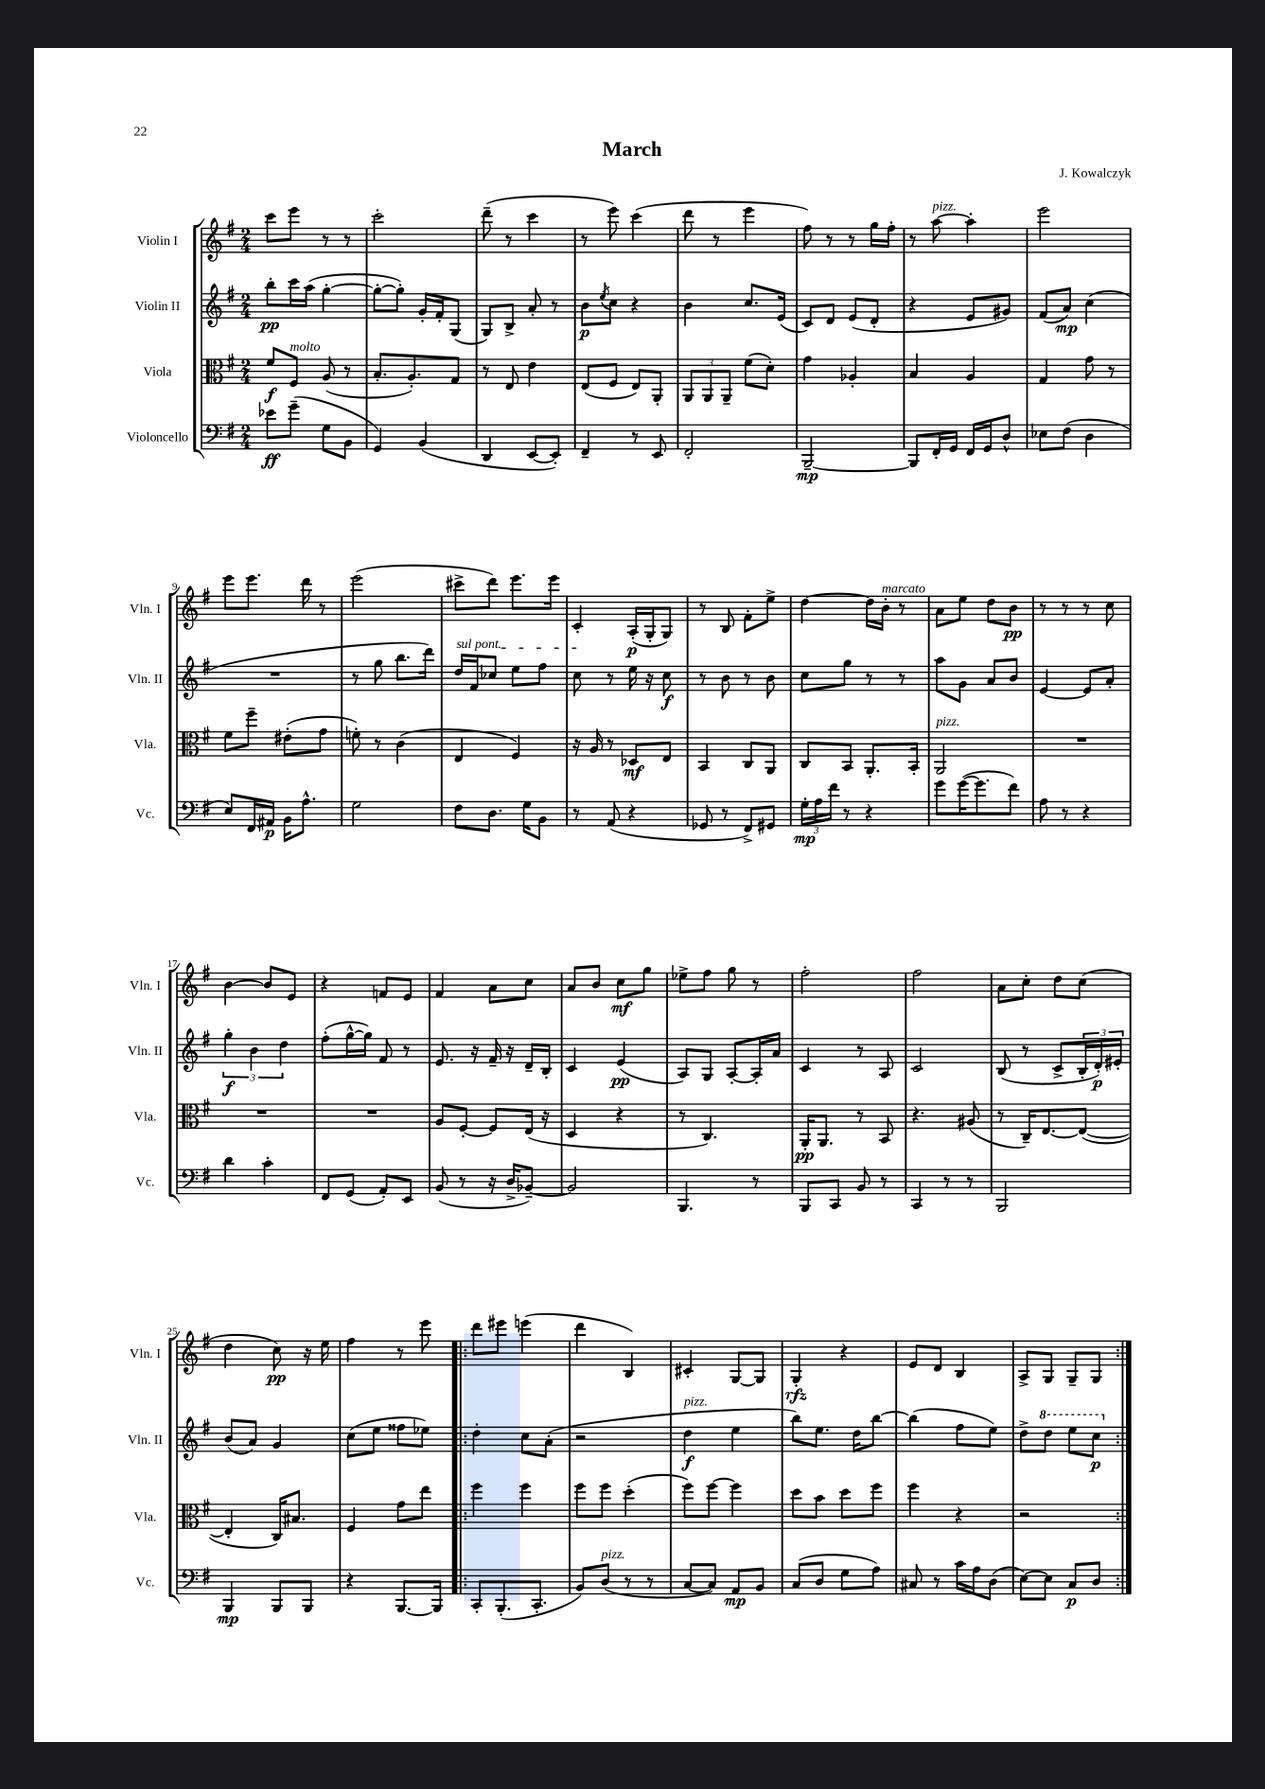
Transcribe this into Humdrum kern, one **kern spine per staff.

**kern	**kern	**kern	**kern
*staff4	*staff3	*staff2	*staff1
*clefF4	*clefC3	*clefG2	*clefG2
*k[f#]	*k[f#]	*k[f#]	*k[f#]
*M2/4	*M2/4	*M2/4	*M2/4
8e-\L	8f#/L	8bb'\L	8ccc\L
(8g~\J	8F#/J	16ccc\L	8eee\J
.	.	(16aa\JJ	.
8G\L	(8A/	[4gg'\	8r
8BB\J	8r	.	8r
=	=	=	=
4GG/)	8.B'/L	8gg'\_L	2ccc'\
.	.	8gg'\]J)	.
.	8.A'/)	.	.
(4BB/	.	16g'/LL	.
.	.	16f#'/J	.
.	8G/J	(8G/J	.
=	=	=	=
4DD/	8r	8G/L)	(8ddd~\
.	8E/	8B^/J	8r
[8EE/L	4e\	8a'/	4ccc\
8EE'/]J)	.	8r	.
=	=	=	=
4FF#~/	(8E/L	8b\L	8r
.	.	8qee/	.
.	8F#/J	8cc\J	8eee\)
8r	8E/L)	4r	(4ccc\
8EE/	8AA'/J	.	.
=	=	=	=
2FF#'/	12AA/L	4b\	8ddd\
.	12AA/	.	.
.	.	.	8r
.	12AA~/J	.	.
.	(8f#\L	8.cc/L	4eee\
.	8d'\J)	.	.
.	.	(16e/Jk	.
=	=	=	=
[2BBB~/	4g\	8c/L)	8ff#\)
.	.	8d/J	8r
.	4A-'/	(8e/L	8r
.	.	8d'/J	16gg\LL
.	.	.	16ff#'\JJ
=	=	=	=
8BBB/]L	4B/	4r	8r
16FF#'/L	.	.	[8aa\
16GG/JJ	.	.	.
16FF#/LL	4A/	8e/L	4aa'\]
16GG/J	.	.	.
8D^^/J	.	8g#/J)	.
=	=	=	=
8E-\L	4G/	(8f#/L	2eee\
(8F#\J	.	8a/J)	.
4D\	8g\	(4cc\	.
.	8r	.	.
=	=	=	=
8E/L)	8f#\L	2r	8eee\L
16FF#/L	8ff#~\J	.	8.eee\J
16AA#/JJ	.	.	.
16BB\LK	(8e#'\L	.	.
8.A^^\J	.	.	16ddd\
.	8g\J	.	8r
=	=	=	=
2G\	8f'\)	8r	(2eee\
.	8r	8gg\	.
.	(4c\	8.bb\L	.
.	.	16ddd\Jk)	.
=	=	=	=
8F#\L	4E/	16dd/LL	8ccc#^\L
.	.	16f#/J	.
8.D\J	.	8cc-/J	8ddd\J)
.	4F#/)	8ee\L	8.eee\L
16G\LK	.	.	.
8BB\J	.	8ff#\J	.
.	.	.	16eee\Jk
=	=	=	=
8r	16r	8cc\	4c'/
.	16A/	.	.
(8AA/	8r	8r	.
4r	8D-/L	16ee\	(16A'/LL
.	.	16r	16G'/J
.	8E/J	8cc\	8G/J)
=	=	=	=
8GG-/	4BB/	8r	8r
8r	.	8b\	8B/
8FF#^/L)	8C/L	8r	8f#'\L
8GG#/J	8AA/J	8b\	8ee^\J
=	=	=	=
24G'\LL	8C/L	8cc\L	[4dd\
24A\	.	.	.
24f#\JJ	.	.	.
8r	8BB/J	8gg\J	.
4r	8.AA'/L	8r	16dd\]LL
.	.	.	16b'\JJ
.	.	8r	8r
.	16BB'/Jk	.	.
=	=	=	=
8g\L	2AA/	8aa\L	8a\L
([16g\K	.	8g\J	8ee\J
8.g\]	.	.	.
.	.	8a/L	8dd\L
8f#\J)	.	8b/J	8b\J
=	=	=	=
8A\	2r	[4e/	8r
8r	.	.	8r
4r	.	8e/]L	8r
.	.	8a'/J	8cc\
=	=	=	=
4d\	2r	6gg'\	[4b\
.	.	6b\	.
4c'\	.	.	8b/]L
.	.	6dd\	.
.	.	.	8e/J
=	=	=	=
8FF#/L	2r	(8ff#'\L	4r
(8GG/J	.	[16gg^^\L	.
.	.	16gg\]JJ)	.
8AA'/L)	.	8f#/	8f/L
8EE/J	.	8r	8e/J
=	=	=	=
(8BB/	8A/L	8.e/	4f#/
8r	[8F#'/J	.	.
.	.	16r	.
16r	8F#/]L	16f#~/	8a\L
16D^/LK	.	16r	.
[8BB-~/J)	(16E/Jk	16d~/LL	8cc\J
.	16r	16B'/JJ	.
=	=	=	=
2BB-/]	4D/	4c/	8a/L
.	.	.	8b/J
.	4r	(4e/	8cc\L
.	.	.	8gg\J
=	=	=	=
4.BBB/	8r	8A/L)	8ee-^\L
.	4.C/)	8G/J	8ff#\J
.	.	[8A'/L	8gg\
8r	.	16A'/]L	8r
.	.	16a/JJ	.
=	=	=	=
8BBB/L	16AA'/LK	4c/	2ff#'\
.	8.AA/J	.	.
8CC/J	.	.	.
8BB/	8r	8r	.
8r	8BB/	8A/	.
=	=	=	=
4CC/	4.r	2c/	2ff#\
8r	.	.	.
8r	(8A#/	.	.
=	=	=	=
2BBB/	8r	(8B/	8a\L
.	16C~/LK)	8r	8cc'\J
.	[8.E/	.	.
.	.	8c^/L	8dd\L
.	(8E/_J	24B'/L	(8cc\J
.	.	24d'/)	.
.	.	24e#'/JJ	.
=	=	=	=
4BBB/	4E'/]	(8b/L	4dd\
.	.	8a/J)	.
8BBB/L	16C/LK)	4g/	8cc\)
.	8.B#/J	.	.
8BBB/J	.	.	16r
.	.	.	16ee\
=	=	=	=
4r	4F#/	(8cc\L	4ff#\
.	.	8ee\J	.
[8.BBB/L	8g\L	8ff##\L	8r
.	8ee\J	8ee-\J)	8eee\
16BBB/]Jk	.	.	.
=!|:	=!|:	=!|:	=!|:
8CC'/L	4ff#\	4dd'\	8ddd\L
(8.BBB'/	.	.	8eee#\J
.	4ff#\	8cc\L	(4eee\
8.CC'/J	.	.	.
.	.	(8a'\J	.
=	=	=	=
8BB/L)	8ff#\L	2r	4ddd\
(8D/J	8ff#\J	.	.
8r	(4dd'\	.	4B/)
8r	.	.	.
=	=	=	=
[8C/L	8ff#\L)	4dd\	4c#'/
8C/]J)	[8ff#\J	.	.
8AA/L	4ff#\]	4ee\	[8G/L
8BB/J	.	.	8G/]J
=	=	=	=
(8C/L	8dd\L	8bb\L)	4G'/
8D/J	8b\J	8.ee\J	.
8G\L	8dd\L	.	4r
.	.	16dd\LK	.
8A\J)	8ff#\J	[8bb\J	.
=	=	=	=
8C#/	4ff#\	(4bb\]	8e/L
8r	.	.	8d/J
16c\LL	4r	8ff#\L	4B/
16A\J	.	.	.
(8D\J	.	8ee\J)	.
=	=	=	=
[8E\L)	2r	8dd^\L	8A^/L
8E\]J	.	8ddd\J	8G/J
8C/L	.	8eee\L	8G~/L
8D/J	.	8ccc\J	8G/J
==:|!	==:|!	==:|!	==:|!
*-	*-	*-	*-
